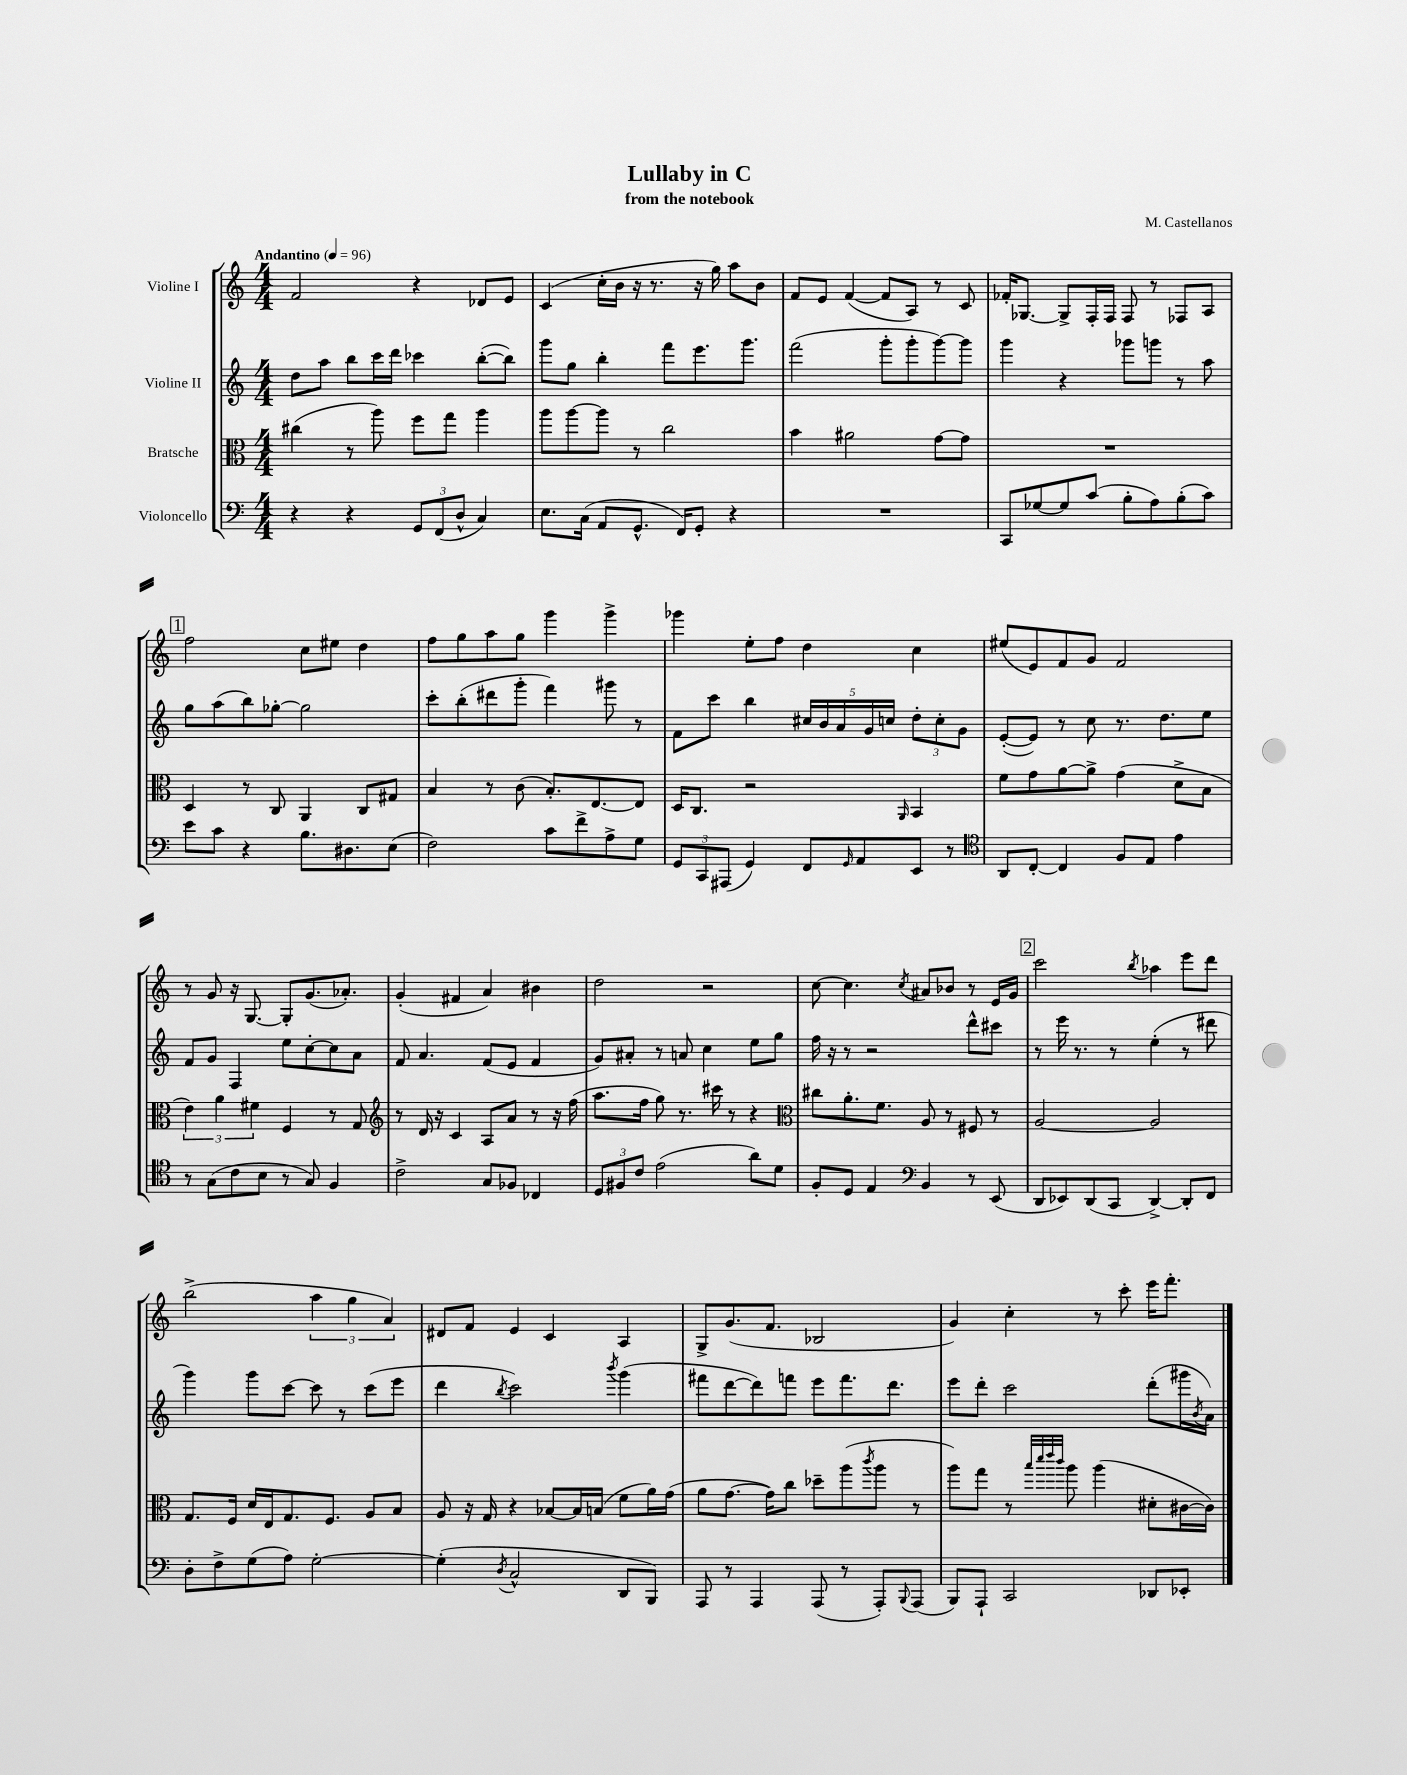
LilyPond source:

\header { title = "Lullaby in C" composer = "M. Castellanos" subtitle = "from the notebook" }
<<
\new StaffGroup <<
\new Staff = "s0" \with { instrumentName = "Violine I" } {
    \clef treble \key c \major \numericTimeSignature \time 4/4 \tempo "Andantino" 4 = 96
    f'2 r4 des'8 e'8 |
    c'4( c''16-. b'16 r16 r8. r16 g''16) a''8 b'8 |
    f'8 e'8 f'4~( f'8 a8) r8 c'8 |
    fes'16-. ges8.~ ges8-> f16-. f16 f8 r8 fes8 a8 |
    \mark \markup { \box "1" } f''2 c''8 eis''8 d''4 |
    f''8 g''8 a''8 g''8 g'''4 g'''4-> |
    ges'''4 e''8-. f''8 d''4 c''4 |
    eis''8( e'8) f'8 g'8 f'2 |
    r8 g'8 r16 g8.~ g8-. g'8.( aes'8.-.) |
    g'4-.( fis'4 a'4) bis'4 |
    d''2 r2 |
    c''8~ c''4. \acciaccatura { c''8 } ais'8 bes'8 r8 e'16 g'16 |
    \mark \markup { \box "2" } c'''2 \acciaccatura { b''8 } aes''4 e'''8 d'''8 |
    b''2->( \tuplet 3/2 { a''4 g''4 a'4) } |
    dis'8 f'8 e'4 c'4 a4 |
    g8-> g'8.( f'8. bes2 |
    g'4) c''4-. r8 c'''8-. e'''16 f'''8.-. \bar "|." |
}
\new Staff = "s1" \with { instrumentName = "Violine II" } {
    \clef treble \key c \major \numericTimeSignature \time 4/4
    d''8 a''8 b''8 c'''16 d'''16 ces'''4 b''8~-.( b''8) |
    g'''8 g''8 b''4-. f'''8 e'''8. g'''8. |
    f'''2( g'''8-. g'''8-. g'''8~) g'''8 |
    g'''4 r4 ges'''8 g'''8 r8 a''8 |
    \mark \markup { \box "1" } g''8 a''8( b''8) ges''8~-. ges''2 |
    c'''8-. b''8-.( dis'''8 g'''8-. f'''4) gis'''8 r8 |
    f'8 c'''8 b''4 \tuplet 5/4 { cis''16 b'16 a'16 g'16 c''16 } \tuplet 3/2 { d''8-. c''8-. g'8 } |
    e'8~-.( e'8) r8 c''8 r8. d''8. e''8 |
    f'8 g'8 f4 e''8 c''8~-. c''8 a'8 |
    f'8 a'4. f'8( e'8 f'4 |
    g'8) ais'8-. r8 a'8 c''4 e''8 g''8 |
    f''16 r16 r8 r2 d'''8-^ cis'''8 |
    \mark \markup { \box "2" } r8 e'''16 r8. r8 e''4-.( r8 dis'''8 |
    g'''4) g'''8 c'''8~ c'''8 r8 c'''8( e'''8 |
    d'''4 \acciaccatura { b''8 } c'''2) \acciaccatura { b'''8 } g'''4( |
    fis'''8 d'''8~ d'''8) f'''8 e'''8 f'''8. d'''8. |
    e'''8 d'''8-. c'''2 d'''8-.( gis'''16 \acciaccatura { b'8 } a'16) \bar "|." |
}
\new Staff = "s2" \with { instrumentName = "Bratsche" } {
    \clef alto \key c \major \numericTimeSignature \time 4/4
    cis''4( r8 a''8) f''8 g''8 a''4 |
    a''8 a''8~ a''8 r8 c''2 |
    b'4 ais'2 g'8~ g'8 |
    R1 |
    \mark \markup { \box "1" } d4 r8 c8 a,4 c8 gis8 |
    b4 r8 c'8( b8.-.) e8.~ e8 |
    d16 c8. r2 \grace { a,16 } b,4 |
    f'8 g'8 a'8~ a'8-> g'4( d'8-> b8 |
    \tuplet 3/2 { e'4) a'4 fis'4 } f4 r8 g8 |
    \clef treble r8 d'16 r16 c'4 a8 a'8 r8 r16 f''16( |
    a''8. f''16 g''8) r8. cis'''16 r8 r4 |
    \clef alto cis''8 a'8.-. f'8. a8 r8 fis8 r8 |
    \mark \markup { \box "2" } a2~ a2 |
    g8. f16 d'16 e16 g8. f8. a8 b8 |
    a8 r16 g16 r4 bes8~ bes16 b16( f'8 a'16) g'16( |
    a'8 g'8.~ g'16) c''8 des''8-- a''8( \acciaccatura { c'''8 } a''8 r8 |
    a''8) g''8 r8 \grace { b''32 d'''32 e'''32 c'''32 } a''8 a''4( dis'8-. cis'16~ cis'16) \bar "|." |
}
\new Staff = "s3" \with { instrumentName = "Violoncello" } {
    \clef bass \key c \major \numericTimeSignature \time 4/4
    r4 r4 \tuplet 3/2 { g,8 f,8( d8-^ } c4) |
    e8. c16( a,8 g,8.-^ f,16) g,8-. r4 |
    R1 |
    c,8 ges8~ ges8 c'8( b8-. a8) b8-.( c'8) |
    \mark \markup { \box "1" } e'8 c'8 r4 b8. dis8. e8( |
    f2) c'8 f'8-> a8-> g8 |
    \tuplet 3/2 { g,8 c,8 ais,,8( } g,4) f,8 \grace { g,16 } a,8 e,8 r8 |
    \clef tenor a,8 c8~-. c4 f8 e8 e'4 |
    r8 g8( c'8 b8 r8 g8) f4 |
    c'2-> g8 fes8 ces4 |
    \tuplet 3/2 { d8 fis8 c'8 } e'2( a'8) d'8 |
    f8-. d8 e4 \clef bass b,4 r8 e,8( |
    \mark \markup { \box "2" } d,8 ees,8) d,8( c,8 d,4~->) d,8-. f,8 |
    d8-. f8-> g8( a8) g2~-. |
    g4-.( \acciaccatura { d8 } c2-^ d,8 b,,8) |
    a,,8 r8 a,,4 a,,8( r8 a,,8-.) \appoggiatura { b,,8 } a,,8( |
    b,,8) a,,8-! c,2 des,8 ees,8-. \bar "|." |
}
>>
>>
\layout { \context { \Score \remove "Bar_number_engraver" } }
